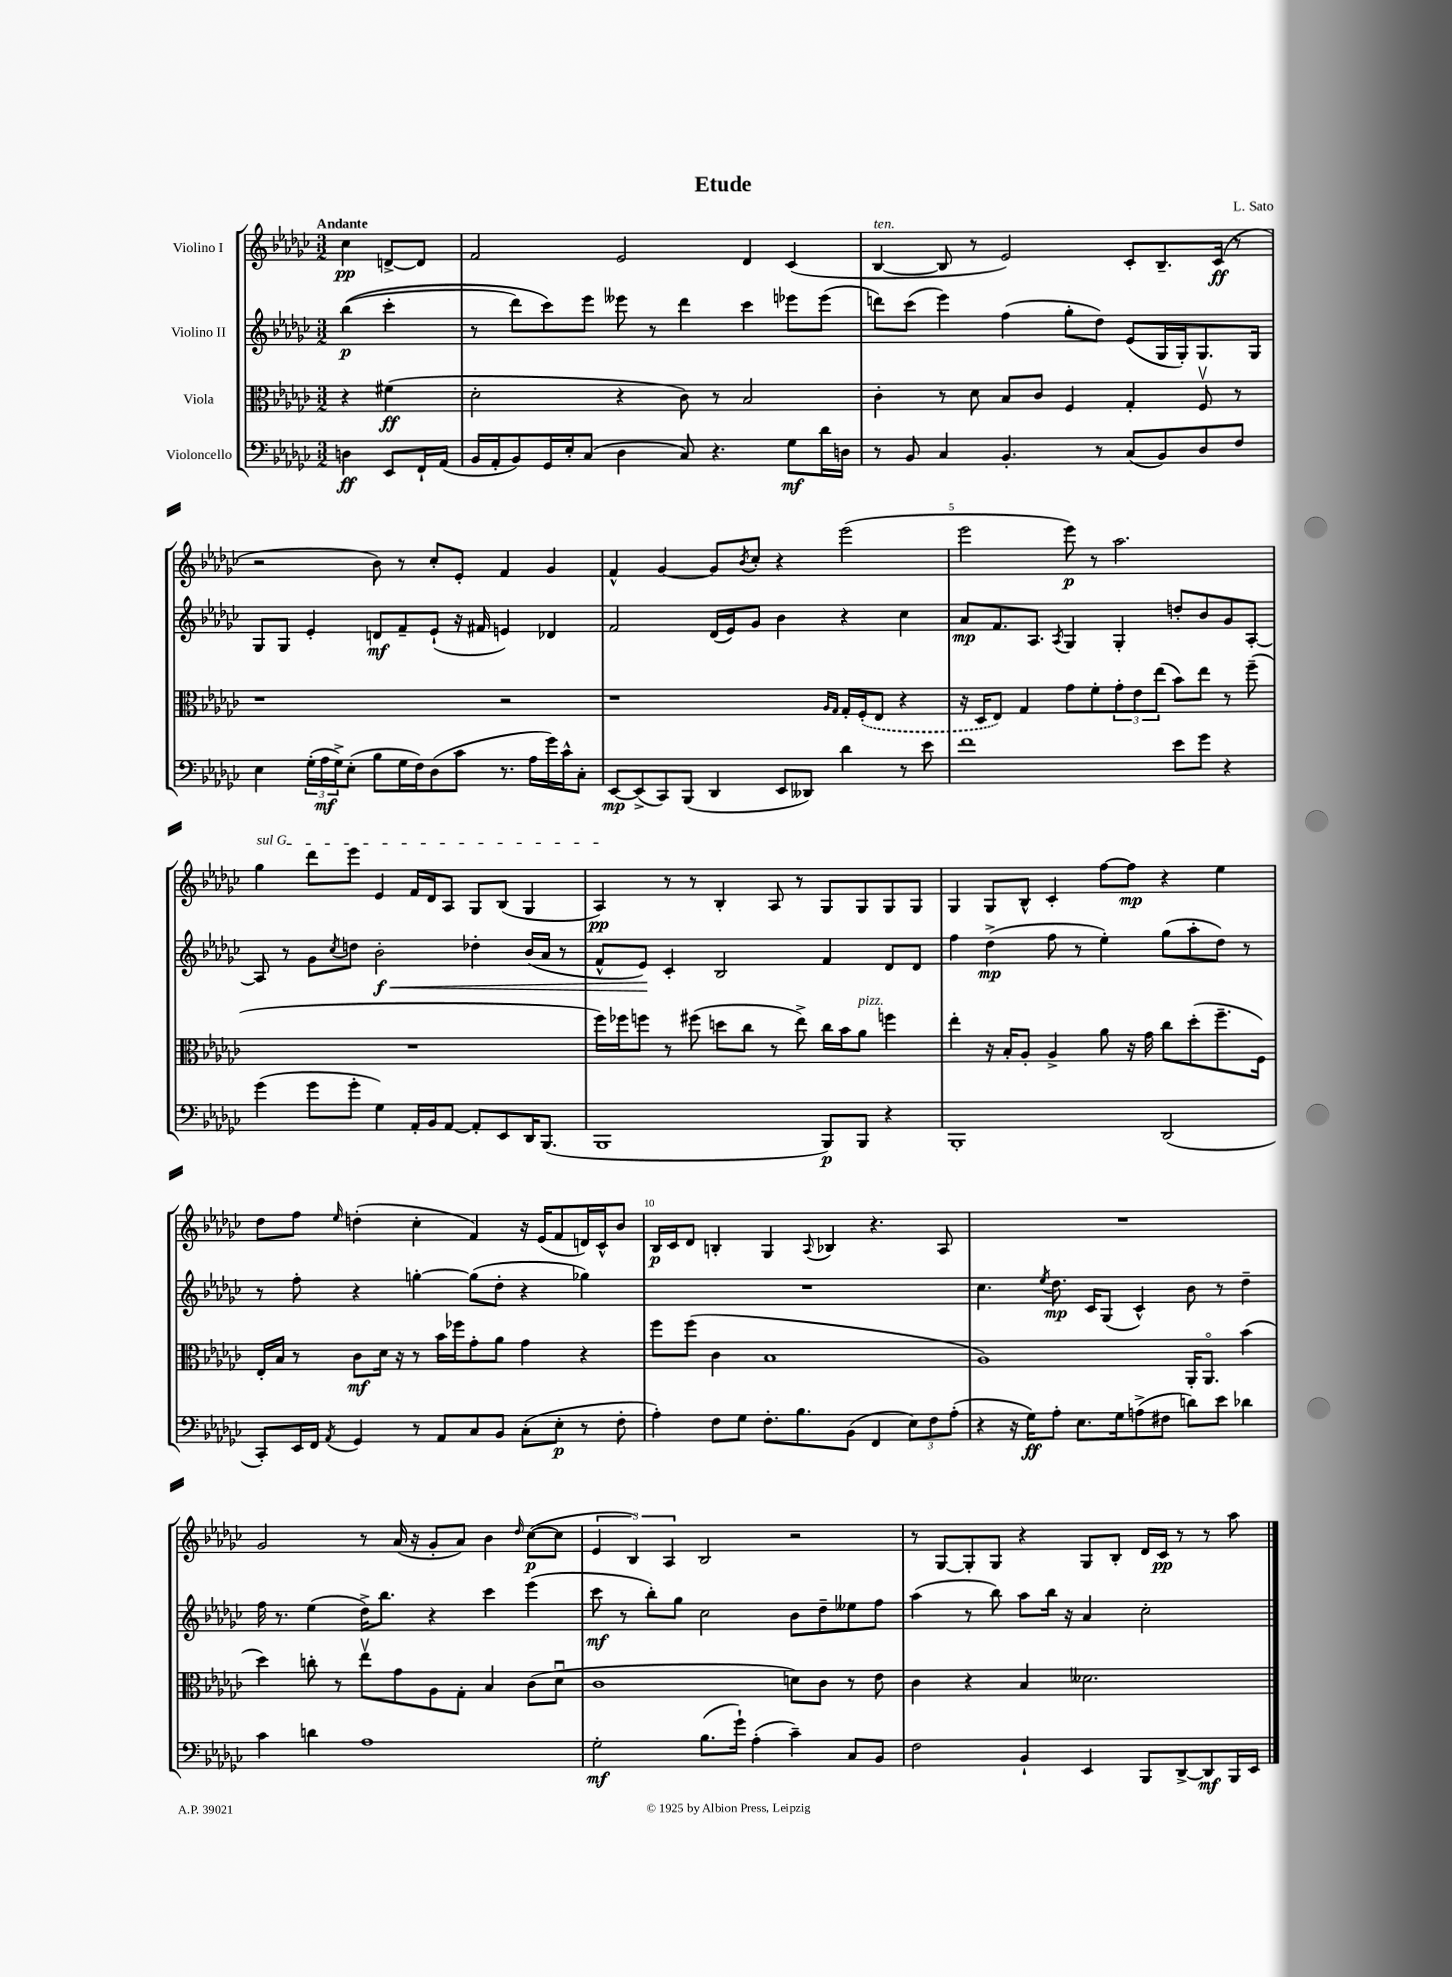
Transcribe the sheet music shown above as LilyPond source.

\header { title = "Etude" composer = "L. Sato" }
<<
\new StaffGroup <<
\new Staff = "s0" \with { instrumentName = "Violino I" } {
    \clef treble \key ges \major \numericTimeSignature \time 3/2 \partial 2 \tempo "Andante"
    ces''4\pp d'8~-> d'8 |
    f'2 ees'2 des'4 ces'4( |
    bes4~^\markup { \italic "ten." } bes8 r8 ees'2) ces'8-. bes8.-- ces'16\ff( r8 |
    r2 bes'8) r8 ces''8-. ees'8-. f'4 ges'4 |
    f'4-^ ges'4~ ges'8 \acciaccatura { bes'8 } ces''8-. r4 ees'''2( |
    ees'''2 ees'''8\p) r8 aes''2. |
    \once \override TextSpanner.bound-details.left.text = \markup { \italic "sul G" } ges''4\startTextSpan des'''8 ees'''8 ees'4 f'16 des'16 aes8 ges8 bes8( ges4 |
    aes4\pp\stopTextSpan) r8 r8 bes4-. aes8 r8 ges8 ges8 ges8 ges8 |
    ges4 ges8 bes8-^ ces'4-. f''8~ f''8\mp r4 ees''4 |
    des''8 f''8 \grace { ees''16 } d''4-.( ces''4-. f'4) r16 ees'16( f'8 d'16) ces'16-^ bes'8 |
    bes16\p ces'16 des'8 b4-. ges4 \appoggiatura { aes8 } bes4 r4. aes8 |
    R1. |
    ges'2 r8 aes'16( r16 ges'8-. aes'8) bes'4 \grace { des''16 } ces''8~\p( ces''8 |
    \tuplet 3/2 { ees'4 bes4) aes4 } bes2 r2 |
    r8 ges8~ ges8-. ges8 r4 ges8 bes8-. des'16 ces'16\pp r8 r8 aes''8 \bar "|." |
}
\new Staff = "s1" \with { instrumentName = "Violino II" } {
    \clef treble \key ges \major \numericTimeSignature \time 3/2 \partial 2
    bes''4\p(\( ces'''4-. |
    r8 des'''8) ces'''8\) ees'''8 eeses'''8 r8 des'''4 ces'''4 ees'''8 ees'''8( |
    d'''8) ces'''8( ees'''4) f''4( ges''8-. des''8) ees'8( ges16 ges16-.) ges8. ges16 |
    ges8 ges8 ees'4-. d'8\mf f'8-- ees'8-!( r16 fis'16 e'4) des'4 |
    f'2 des'16( ees'16) ges'8 bes'4 r4 ces''4 |
    aes'8\mp f'8. aes8. \acciaccatura { aes8 } ges4 ges4-. d''8-. bes'8 ges'8 aes8~-. |
    aes8 r8 ges'8 \acciaccatura { ces''8 } d''8 bes'2-.\f\< des''4-. bes'16( aes'16 r8 |
    f'8-^ ees'8\!) ces'4-. bes2 f'4 des'8 des'8 |
    f''4 des''4->\mp( f''8 r8 ees''4-.) ges''8( aes''8-. des''8) r8 |
    r8 f''8-. r4 g''4~-. g''8( des''8-. r4 ges''4) |
    R1. |
    ces''4. \acciaccatura { ees''8 } des''8.\mp ces'16 ges8( ces'4-^) bes'8 r8 des''4-- |
    f''16 r8. ees''4( des''16->) bes''8. r4 ces'''4 ees'''4( |
    ces'''8\mf r8 bes''8-.) ges''8 ces''2 bes'8 des''8-- eeses''8 f''8 |
    aes''4( r8 bes''8) aes''8 bes''16 r16 aes'4 ces''2-. \bar "|." |
}
\new Staff = "s2" \with { instrumentName = "Viola" } {
    \clef alto \key ges \major \numericTimeSignature \time 3/2 \partial 2
    r4 fis'4\ff( |
    des'2-. r4 ces'8) r8 bes2 |
    ces'4-. r8 des'8 bes8 ces'8 f4 ges4-. f8\upbow r8 |
    r1 r2 |
    r1 \grace { aes16 ges16 } ges16-. \once \slurDashed f16-.( ees8 r4 |
    r16 des16 ees8) ges4 ges'8 f'8-. \tuplet 3/2 { ges'8-. ees'8 ees''8( } bes'8) ees''8 r8 f''8--( |
    R1. |
    f''16) fes''16 f''8 r8 fis''8( d''8 ces''8 r8 ees''8->) ces''16 bes'16 aes'8^\markup { \italic "pizz." } f''4 |
    ees''4-. r16 bes16-. aes8-. aes4-> aes'8 r16 ges'16 ces''8 des''8-.( f''8.-- f16) |
    ees16-. bes16 r8 ces'8\mf des'16 r16 r8 bes'16 fes''16 ges'8-. aes'8 ges'4 r4 |
    f''8 f''8( ces'4 bes1 |
    aes1) aes,16-. aes,8.\flageolet bes'4( |
    des''4) c''8-. r8 ees''8\upbow ges'8 aes8 ges8-. bes4 ces'8( des'8\downbow |
    ces'1 d'8) ces'8 r8 ees'8 |
    ces'4 r4 bes4 deses'2. \bar "|." |
}
\new Staff = "s3" \with { instrumentName = "Violoncello" } {
    \clef bass \key ges \major \numericTimeSignature \time 3/2 \partial 2
    d4\ff ees,8 f,16-! aes,16( |
    bes,16 aes,16-. bes,8) ges,16 ees16-. ces8( des4 ces8) r4. ges8\mf des'16 d16 |
    r8 bes,8 ces4 bes,4.-. r8 ces8( bes,8) des8 f8 |
    ees4 \tuplet 3/2 { ges16-.( aes16\mf ges16->) } ees8-.( bes8 ges16 f16) des8( ces'8 r8. aes16 ges'16) ces'16-^ ces8-. |
    ees,8~\mp ees,8->( ces,8) bes,,8( des,4 ees,8 deses,8) des'4 r8 ees'8 |
    f'1 ees'8 ges'8 r4 |
    ges'4( ges'8 ges'8-. ges4) aes,16-. bes,16 aes,8~ aes,8-. ees,8 des,16 bes,,8.( |
    bes,,1 bes,,8\p) bes,,8 r4 |
    bes,,1-. des,2( |
    ces,8-.) ees,16 f,16 \acciaccatura { aes,8 } ges,4 r8 aes,8 ces8 bes,8 ces8-.( ees8-.\p r8 f8-. |
    aes4-.) f8 ges8 f8.-. bes8. bes,8( f,4 \tuplet 3/2 { ees8) f8 aes8-.( } |
    r4 r16 ges16\ff) aes8-. ees8. ges16 a8->( fis8 d'8) ees'8 des'4 |
    ces'4 d'4 aes1 |
    ges2-.\mf bes8.( ges'16-!) aes4-.( ces'4--) ces8 bes,8 |
    f2 bes,4-! ees,4 bes,,8 des,8~-> des,8\mf bes,,16 ees,16 \bar "|." |
}
>>
>>
\layout { \context { \Score \override BarNumber.break-visibility = ##(#f #t #t) barNumberVisibility = #(every-nth-bar-number-visible 5) } }
